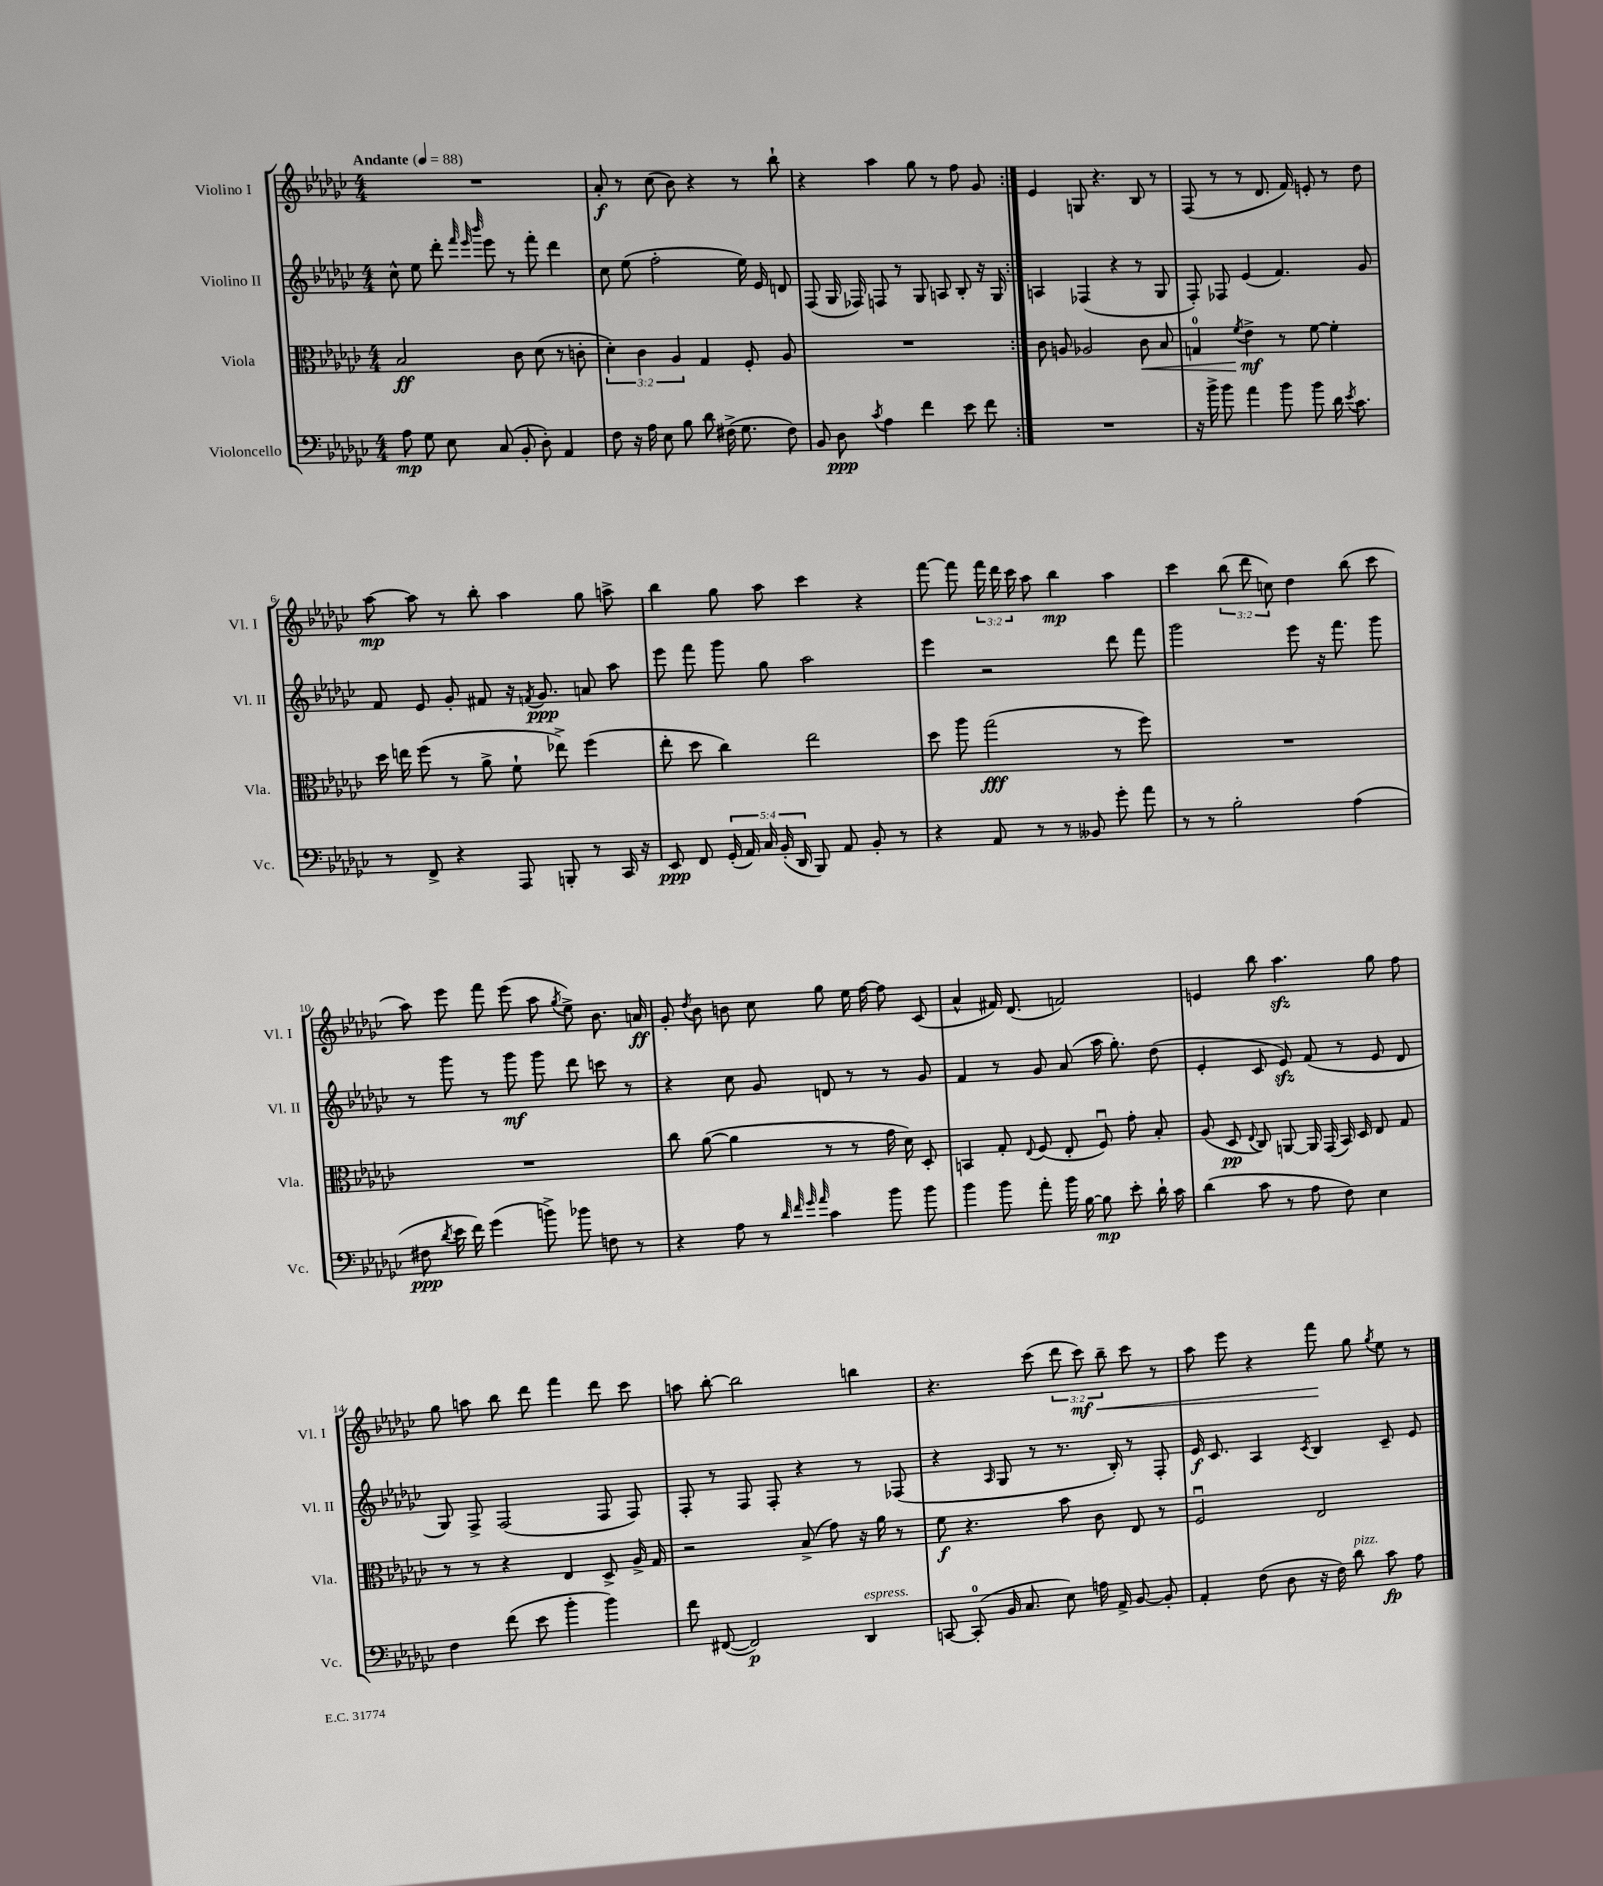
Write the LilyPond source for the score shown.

<<
\new StaffGroup <<
\new Staff = "s0" \with { instrumentName = "Violino I" shortInstrumentName = "Vl. I" } {
    \clef treble \key ges \major \numericTimeSignature \time 4/4 \override Staff.TupletNumber.text = #tuplet-number::calc-fraction-text \tempo "Andante" 4 = 88
    \autoBeamOff \repeat volta 2 { R1 |
    aes'8-.\f r8 ces''8( bes'8) r4 r8 bes''8-! |
    r4 aes''4 ges''8 r8 f''8 ges'8 | }
    ees'4 g8 r4. bes8 r8 |
    f8( r8 r8 des'8. f'16) e'8-. r8 des''8 |
    aes''8~\mp aes''8 r8 bes''8-. aes''4 ges''8 a''8-> |
    bes''4 ges''8 aes''8 ces'''4 r4 |
    f'''8~ f'''8 \tuplet 3/2 { f'''16 des'''16 ces'''16 } aes''8 bes''4\mp aes''4 |
    ces'''4 \tuplet 3/2 { bes''8( des'''8 c''8) } des''4 bes''8( ces'''8 |
    aes''8) ees'''8 f'''8 ees'''8( aes''8 \acciaccatura { ges''8 } ees''8->) bes'8. a'16\ff |
    ges'8-. \acciaccatura { des''8 } bes'8 b'8 ces''8 ges''8 ees''16 f''16~ f''8 ces'8( |
    aes'4-^ fis'16) des'8.( f'2) |
    e'4 bes''8 aes''4.\sfz ges''8 f''8 |
    ges''8 a''8 bes''8 des'''8 f'''4 des'''8 ces'''8 |
    a''8 bes''8~-. bes''2 b''4 |
    r4. ces'''8( \tuplet 3/2 { des'''8 ces'''8\mf\<) bes''8-- } ces'''8 r8 |
    aes''8 ees'''8 r4 f'''8\! ges''8 \acciaccatura { ges''8 } ees''8 r8 \bar "|." |
}
\new Staff = "s1" \with { instrumentName = "Violino II" shortInstrumentName = "Vl. II" } {
    \clef treble \key ges \major \numericTimeSignature \time 4/4
    \autoBeamOff \repeat volta 2 { ces''8-^ ees''8 des'''8-. \grace { f'''32 ees'''32 bes'''32 } ees'''8 r8 f'''8-. des'''4 |
    ces''8 ees''8( f''2-. ees''16) ees'16 d'8 |
    f8( ges16 fes16) f8 r8 ges8 a8 bes8-. r16 ges16 | }
    a4 fes4( r4 r8 ges8 |
    f8-.) fes8 ees'4( f'4.) ges'8 |
    f'8 ees'8 ges'8-. fis'8 r16 \acciaccatura { f'8 } ges'8.\ppp a'8 aes''8 |
    ees'''8 f'''8 ges'''8 ges''8 aes''2 |
    ees'''4 r2 des'''8 f'''8 |
    ges'''2 ees'''8 r16 f'''8. ges'''8 |
    r8 ges'''8 r8 ges'''8\mf ges'''8 des'''8 c'''8 r8 |
    r4 ces''8 ges'8 d'8 r8 r8 ges'8 |
    f'4 r8 ges'8 aes'8( aes''16 ges''8.-.) des''8( |
    ees'4-. ces'8 ees'8\sfz) f'8( r8 ees'8 des'8 |
    ges8) f8-> f2( f8 f8) |
    f8-. r8 f8 f8-. r4 r8 fes8( |
    r4 \grace { aes16 } ges8 r8 r8. bes16-.) r8 f8-. |
    ees'16\f ces'8. aes4 \acciaccatura { ces'8 } bes4 ces'8-- ees'8 \bar "|." |
}
\new Staff = "s2" \with { instrumentName = "Viola" shortInstrumentName = "Vla." } {
    \clef alto \key ges \major \numericTimeSignature \time 4/4 \override Staff.TupletNumber.text = #tuplet-number::calc-fraction-text
    \autoBeamOff \repeat volta 2 { bes2\ff ces'8 des'8( r8 c'8-. |
    \tuplet 3/2 { des'4-.) ces'4 aes4 } ges4 f8-. aes8 |
    R1 | }
    ces'8 a8 aes2 ces'8\< bes8 |
    g4-0 \acciaccatura { f'8 } ees'4->\mf\! r8 f'8~ f'4-. |
    des''16 e''16 f''8( r8 aes'8-> f'8-! ees''8->) f''4( |
    ees''8-. des''8 ces''4) ees''2 |
    des''8 aes''8 ges''2\fff( r8 f''8) |
    R1 |
    R1 |
    ces''8 aes'8~( aes'4 r8 r8 ges'16 des'16) des8-. |
    b,4 ges8-. \appoggiatura { ees8 } f8( ees8-. f8\downbow) ges'8-. bes8-. |
    aes8( des8\pp \appoggiatura { ees8 } ces8) a,8~ a,16 ges,16( bes,16) des16 ees8 ges8 |
    r8 r8 r4 ees4 des8-> aes16-> ges16 |
    r2 bes8->( ges'8) r16 aes'16 r8 |
    f'8\f r4. bes'8 ces'8 ees8 r8 |
    f2\downbow ees2 \bar "|." |
}
\new Staff = "s3" \with { instrumentName = "Violoncello" shortInstrumentName = "Vc." } {
    \clef bass \key ges \major \numericTimeSignature \time 4/4 \override Staff.TupletNumber.text = #tuplet-number::calc-fraction-text
    \autoBeamOff \repeat volta 2 { aes8\mp ges8 ees8 ces8( bes,8-. des8-.) aes,4 |
    f8 r16 aes16 ees8 bes8 des'8 fis16->( ges8. fis8) |
    bes,8 des8\ppp \acciaccatura { ces'8 } aes4 f'4 ees'8 f'8 | }
    R1 |
    r16 bes'16-> bes'8 aes'4 bes'8 bes'8 des'16 \acciaccatura { ees'8 } ces'8. |
    r8 f,8-> r4 aes,,8 b,,8-. r8 ces,16 r16 |
    ees,8\ppp f,8 \tuplet 5/4 { ges,16-.( aes,16) ces16 bes,16-.( des,16 } bes,,8) aes,8 bes,8-. r8 |
    r4 aes,8 r8 r8 beses,8 ges'8-. aes'8 |
    r8 r8 bes2-. aes4( |
    fis8\ppp \acciaccatura { des'8 } ees'16 f'16) ges'4( b'8->) bes'8 f8 r8 |
    r4 aes8 r8 \grace { des'32 f'32 ges'32 aes'32 } ces'4 bes'8 bes'8 |
    bes'4 bes'8 aes'8-. bes'16 bes16~ bes8\mp ees'8-. des'16-! ces'16 |
    des'4( ces'8 r8 aes8 f8) ees4 |
    f4 f'8( ees'8 bes'4-. bes'4) |
    f'8 fis,8~( fis,2\p) des,4^\markup { \italic "espress." } |
    c,8~ c,8-0-.( bes,16 ces8. ees8) a16 aes,16-> bes,8~ bes,8-. |
    aes,4-. f8( des8 r16 f16) des'8^\markup { \italic "pizz." } ces'8\fp aes8 \bar "|." |
}
>>
>>
